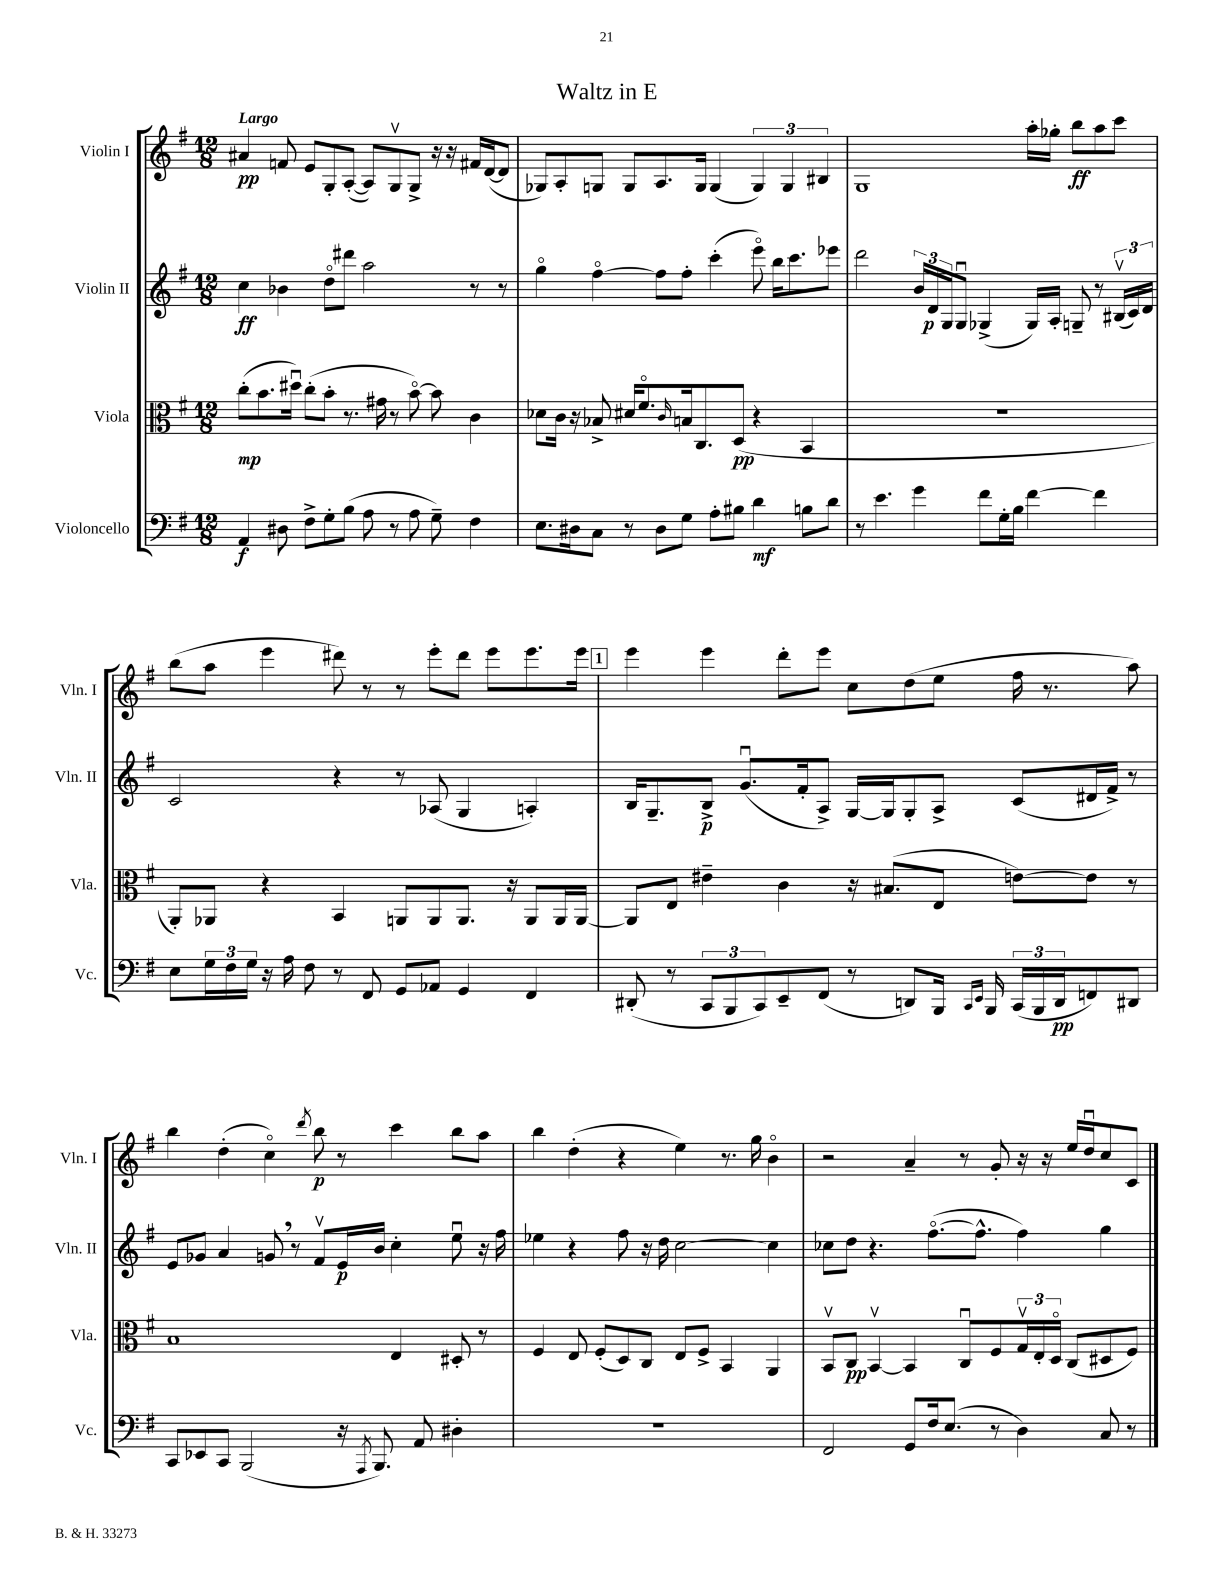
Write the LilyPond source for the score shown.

\header { title = "Waltz in E" }
<<
\new StaffGroup <<
\new Staff = "s0" \with { instrumentName = "Violin I" shortInstrumentName = "Vln. I" } {
    \clef treble \key g \major \numericTimeSignature \time 12/8 \tempo "Largo"
    ais'4\pp f'8 e'8 g8-. a8~-.( a8) g8\upbow g8-> r16 r16 fis'16 d'16~( d'8 |
    ges8) a8-. g8 g8 a8. g16 g4( \tuplet 3/2 { g4) g4 bis4 } |
    g1 a''16-. ges''16-. b''8\ff a''8 c'''8 |
    b''8( a''8 e'''4 dis'''8) r8 r8 e'''8-. dis'''8 e'''8 e'''8. e'''16 |
    \mark \markup { \box "1" } e'''4 e'''4 d'''8-. e'''8 c''8 d''8( e''8 fis''16 r8. a''8) |
    b''4 d''4-.( c''4\flageolet) \acciaccatura { d'''8 } b''8\p r8 c'''4 b''8 a''8 |
    b''4 d''4-.( r4 e''4) r8. g''16 b'4\flageolet |
    r2 a'4-- r8 g'8-. r16 r16 e''16 d''16\downbow c''8 c'8 \bar "|." |
}
\new Staff = "s1" \with { instrumentName = "Violin II" shortInstrumentName = "Vln. II" } {
    \clef treble \key g \major \numericTimeSignature \time 12/8
    c''4\ff bes'4 d''8\flageolet dis'''8 a''2 r8 r8 |
    g''4\flageolet fis''4~\flageolet fis''8 fis''8-. c'''4-.( e'''8\flageolet) b''16 c'''8. ees'''8 |
    d'''2 \tuplet 3/2 { b'16 d'16\p g16 } g8\downbow ges4->( ges16) a16-. g8-- r8 \tuplet 3/2 { bis16\upbow( c'16) d'16 } |
    c'2 r4 r8 aes8( g4 a4-.) |
    \mark \markup { \box "1" } b16 g8.-- b8->\p g'8.\downbow( fis'16-. a8->) g16~ g16 g8-. a8-> c'8( dis'16 fis'16->) r8 |
    e'8 ges'8 a'4 g'8 \breathe r8 fis'8\upbow e'16\p b'16 c''4-. e''8\downbow r16 fis''16 |
    ees''4 r4 fis''8 r16 d''16 c''2~ c''4 |
    ces''8 d''8 r4. fis''8.~\flageolet( fis''8.-^ fis''4) g''4 \bar "|." |
}
\new Staff = "s2" \with { instrumentName = "Viola" shortInstrumentName = "Vla." } {
    \clef alto \key g \major \numericTimeSignature \time 12/8
    c''8-.\mp( b'8. dis''16\downbow) c''8-.( b'8-. r8. gis'16 r8 b'8~\flageolet) b'8 c'4 |
    des'8 c'16 r16 bes8-> dis'16 fis'8.\flageolet \grace { c'16 } b16 c8. d8\pp( r4 b,4 |
    R1. |
    a,8-.) aes,8 r4 b,4 a,8 a,8 a,8. r16 a,8 a,16 a,16~ |
    \mark \markup { \box "1" } a,8 e8 eis'4-- c'4 r16 bis8.( e8 e'8~) e'8 r8 |
    b1 e4 dis8-. r8 |
    fis4 e8 fis8-.( d8) c8 e8 fis8-> b,4 a,4 |
    b,8\upbow c8\pp b,4~\upbow b,4 c8\downbow fis8 \tuplet 3/2 { g16\upbow e16-. d16\flageolet } c8( dis8 fis8) \bar "|." |
}
\new Staff = "s3" \with { instrumentName = "Violoncello" shortInstrumentName = "Vc." } {
    \clef bass \key g \major \numericTimeSignature \time 12/8
    a,4\f dis8 fis8-> g8-. b8( a8 r8 a8 g8--) fis4 |
    e8. dis16 c8 r8 dis8 g8 a8-. bis8 d'4\mf b8 d'8 |
    r8 e'4. g'4 fis'8 g16-. b16 fis'4~ fis'4 |
    e8 \tuplet 3/2 { g16 fis16 g16 } r16 a16 fis8 r8 fis,8 g,8 aes,8 g,4 fis,4 |
    \mark \markup { \box "1" } dis,8-.( r8 \tuplet 3/2 { c,8 b,,8 c,8) } e,8-- fis,8( r8 d,8) b,,16 \grace { c,16 e,16 } b,,16 \tuplet 3/2 { c,16( b,,16 d,16\pp } f,8) dis,8 |
    c,8 ees,8 c,8 b,,2( r16 \acciaccatura { a,,8 } b,,8.) a,8 dis4-. |
    R1. |
    fis,2 g,8 fis16 e8.( r8 d4) c8 r8 \bar "|." |
}
>>
>>
\layout { \context { \Score \remove "Bar_number_engraver" } }
